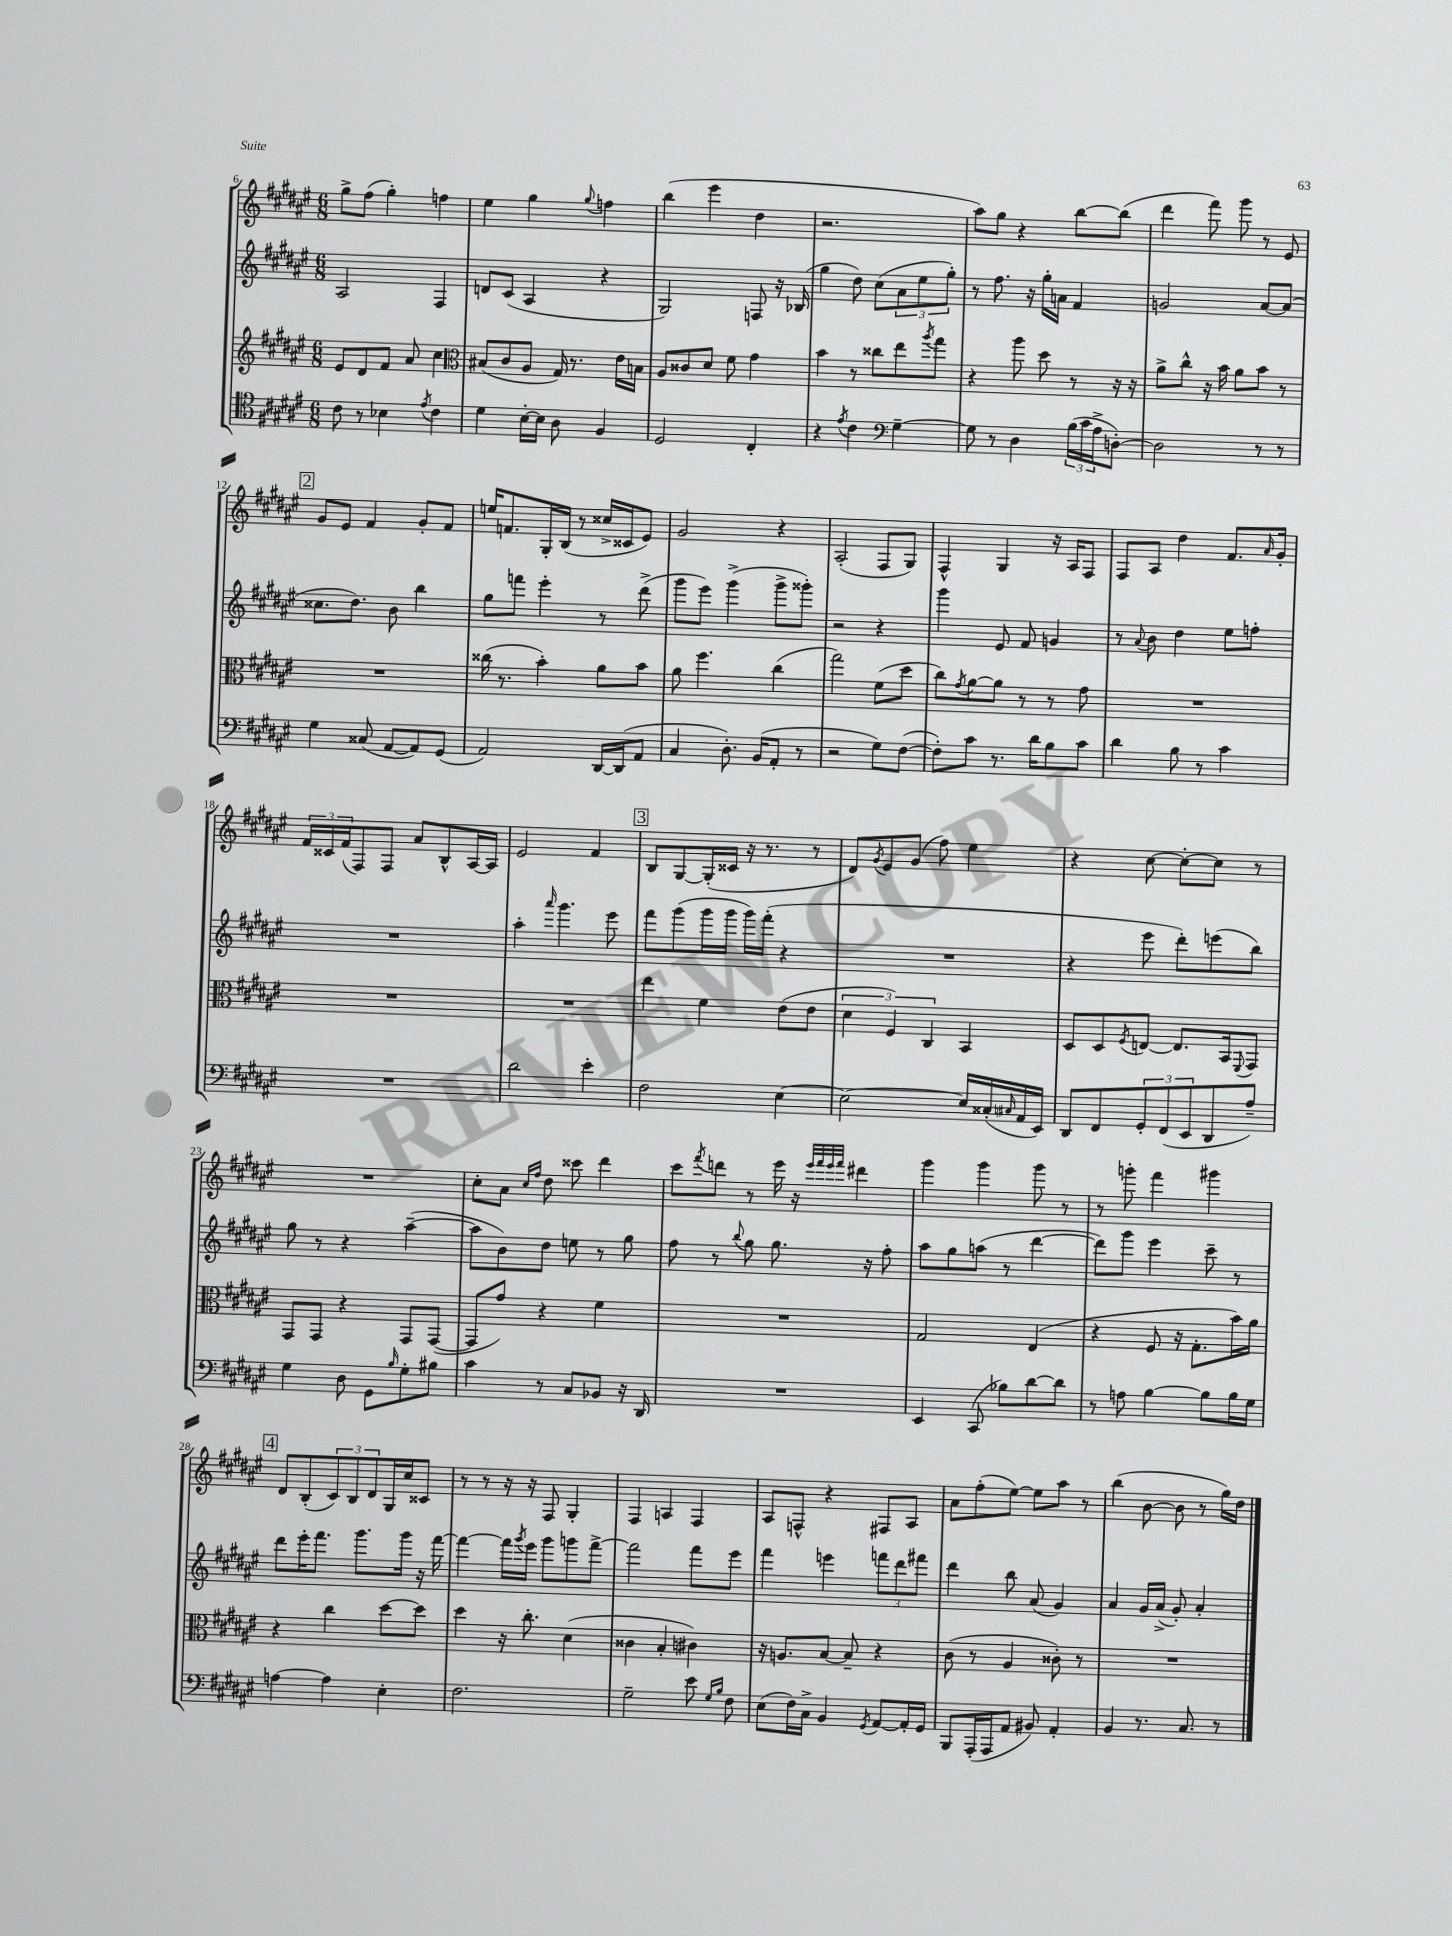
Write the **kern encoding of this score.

**kern	**kern	**kern	**kern
*staff4	*staff3	*staff2	*staff1
*clefC4	*clefG2	*clefG2	*clefG2
*k[f#c#g#d#a#e#]	*k[f#c#g#d#a#e#]	*k[f#c#g#d#a#e#]	*k[f#c#g#d#a#e#]
*M6/8	*M6/8	*M6/8	*M6/8
8c#\	8e#/L	2A#/	8gg#^\L
8r	8d#/	.	(8ff#\J
4B-\	8f#/J	.	4gg#'\)
.	8a#/	.	.
8qe#/	.	.	.
4c#\	4cc#\	4F#/	4ff\
=	=	=	=
*	*clefC3	*	*
4d#\	(8B#/L	8d/L	4ee#\
.	8c#/	(8c#/J	.
[16B'\LL	8A#/J	4A#/	4gg#\
16B\]JJ	.	.	.
8A#\	16G#/)	.	.
.	8.r	.	.
.	.	.	8qqgg#/
4F#/	.	4r	4ff\
.	16e#\LL	.	.
.	16B\JJ	.	.
=	=	=	=
2D#/	8A#/L	2G#/)	(4bb\
.	8c##/	.	.
.	8d#/J	.	4eee#\
.	8f#\	.	.
4C#'/	4g#\	8F/	4dd#\
.	.	16r	.
.	.	(16B-/	.
=	=	=	=
4r	4b\	4gg#\	2.r
8qe#/	.	.	.
4c#\	8r	8dd#\)	.
.	8cc##\L	(8cc#\L	.
*clefF4	*	*	*
[4G#~\	8ee#\	12a#\	.
.	.	12ee#\	.
.	8qaa#/	.	.
.	8gg#\J	.	.
.	.	12gg#'\J)	.
=	=	=	=
8G#\]	4r	8r	8aa#\L)
8r	.	8.ff#\	8gg#\J
4D#\	8aa#\	.	4r
.	.	16r	.
.	8dd#\	16gg#'\LL	.
.	.	16a\JJ	.
(24B\LL	8r	4f#/	[8bb\L
24c#\	.	.	.
24A#^\J	.	.	.
[8D'\J)	16r	.	(8bb\]J
.	16r	.	.
=	=	=	=
2D\]	8a#^\L	2g/	4ddd#\
.	8cc#^^\J	.	.
.	16r	.	8fff#\)
.	16b\	.	.
.	8a#\L	.	8ggg#\
8r	8b\J	[8a#/L	8r
8r	8r	(8a#/]J	8e#/
=	=	=	=
4G#\	2.r	8.cc##\L	8g#/L
.	.	.	8e#/J
.	.	8.dd#\J)	.
(8C##/	.	.	4f#/
[8AA#/L	.	8b\	.
8AA#/])	.	4bb\	8g#'/L
(8GG#/J	.	.	8f#/J
=	=	=	=
2AA#/)	(16cc##\	8gg#\L	16ee/LK
.	8.r	.	8.f/
.	.	8fff\J	.
.	4b'\)	4eee#'\	16G#'/L
.	.	.	(16B/JJ
.	.	.	8r
[16DD#/LL	8a#\L	8r	16cc##^/LL
(16DD#/]J	.	.	16c##/J
8AA#/J	8b\J	(8ddd#^\	8e#/J)
=	=	=	=
4C#/	8a#\	8ggg#\L	2g#/
.	4.ff#\	8eee#\J)	.
8.D#'\)	.	(4ggg#^\	.
(16BB/LK	.	.	.
8AA#'/J	(4cc#\	8ggg#^\L	4r
8r	.	8ggg##'\J)	.
=	=	=	=
2r	2gg#\)	2r	(2A#'/
8G#\L)	(8f#\L	4r	8F#/L
([8F#\J	8dd#\J	.	8G#/J)
=	=	=	=
8F#'\]L)	8cc#\L)	4ggg#\	4F#^^/
.	8qg#/	.	.
8c#\J	[8a#\	.	.
8.r	8a#\]J	8e#/	4G#/
.	8r	8f#/	.
16d#\LK	.	.	.
8B\	8r	4g/	16r
.	.	.	16A#/LK
8c#\J	8g#\	.	8F#/J
=	=	=	=
4d#\	2.r	8r	8F#/L
.	.	8qqa#/	.
.	.	8b\	8A#/J
8B\	.	4dd#\	4dd#\
8r	.	.	.
4c#\	.	8ee#\L	8.f#/L
.	.	8ff'\J	.
.	.	.	16qqa#/
.	.	.	16g#'/Jk
=	=	=	=
2.r	2.r	2.r	24f#/LL
.	.	.	24c##/
.	.	.	(24f#/J
.	.	.	8F#/)
.	.	.	8F#/J
.	.	.	8a#/L
.	.	.	8B^^/
.	.	.	[16A#/L
.	.	.	16A#/]JJ
=	=	=	=
2d#\	2.r	4aa#'\	2e#/
.	.	16qqaaa#/	.
.	.	4.ggg#\	.
4e#'\	.	.	4f#/
.	.	8eee#\	.
=	=	=	=
2F#\	4ee#\	8fff#\L	8B/L
.	.	(8ggg#\	[8G#/
.	4f#\	16ggg#\L	(16G#'/]L
.	.	16ggg#\JJ	16c##/JJ
.	.	16ggg#\LL)	16r
.	.	(16fff#'\JJ	8.r
[4E#\	(8e#\L	4r	.
.	8e#\J	.	8r
=	=	=	=
2E#\_	6d#\	2.r	8d#/L)
.	.	.	8qg#/
.	.	.	8e#/
.	6F#/)	.	.
.	.	.	(8g#/J
.	6C#/	.	.
.	.	.	8ff#\)
16E#/]LL	4BB/	.	4ee#\
(16C##'/	.	.	.
16qqC#/	.	.	.
16AA#/	.	.	.
16EE#/JJ)	.	.	.
=	=	=	=
8DD#/L	8D#/L	4r	4r
8FF#/	8D#/	.	.
.	8qF#/	.	.
12GG#'/	[8E/J	8eee#\	[8cc#\
(12FF#/	.	.	.
.	8.E/]L	8ddd#'\L)	8cc#'\_L
12EE#/	.	.	.
8DD#/	.	(8eee\	8cc#\]J
.	16BB/k	.	.
.	8qqFF#/	.	.
8A#~/J)	8GG#/J	8bb\J)	8r
=	=	=	=
4G#\	8GG#/L	8gg#\	2.r
.	8GG#/J	8r	.
8D#\	4r	4r	.
8GG#\L	.	.	.
16qqB/	.	.	.
8G#'\	8GG#/L	([4aa#~\	.
8B#\J	([8GG#/J	.	.
=	=	=	=
4c#\	8GG#/]L	8aa#\]L	8cc#'\L
.	8g#/J)	8b\)	8a#\J
.	.	.	16qqcc#/LL
.	.	.	16qqff#/JJ
8r	4r	8dd#\J	8dd#\
8C#/L	.	8ee\	8ccc##\
8BB-/J	4f#\	8r	4ddd#\
16r	.	8gg#\	.
16DD#/	.	.	.
=	=	=	=
2.r	2.r	8ff#\	8ccc#\L
.	.	.	8qfff#/
.	.	8r	8ddd\J
.	.	8qqbb/	.
.	.	8gg#\	8r
.	.	8.gg#\	16eee#\
.	.	.	16r
.	.	.	32qqeee#/LLL
.	.	.	32qqfff#/
.	.	.	32qqeee#/
.	.	.	32qqfff#/JJJ
.	.	.	4ddd#\
.	.	16r	.
.	.	8ff#'\	.
=	=	=	=
4EE#/	2G#/	8aa#\L	4ggg#\
.	.	8gg#\	.
(8CC#/	.	(8aa\J	4ggg#\
8B-\L)	.	8r	.
[8d#\	(4E#/	[4ddd#\	8ggg#\
8d#\]J	.	.	8r
=	=	=	=
8r	4r	8ddd#\]L)	8r
8A\	.	8ggg#\J	8ggg'\
[4B\	8F#/	4eee#\	4fff#\
.	16r	.	.
.	8.G#'\L	.	.
8B\]L	.	8ccc#~\	4ggg#\
16B\L	16b\L)	8r	.
16G#\JJ	16a#\JJ	.	.
=	=	=	=
[4A\	4r	8ddd#\L	8d#/L
.	.	16eee#'\K	(8B'/
.	.	8.fff#\J	.
4A\]	4cc#\	.	12c#/)
.	.	.	12B/
.	.	8.ggg#\L	.
.	.	.	12d#/
4E#'\	[8dd#\L	.	16G#/L
.	.	16ggg#\Jk	16cc#/J
.	8dd#\]J	16r	8c##/J
.	.	[16fff#\	.
=	=	=	=
2.F#\	4dd#\	4fff#\_	8r
.	.	.	8r
.	16r	16fff#\]LL	16r
.	.	8qggg#/	.
.	8.cc#'\	16eee#\JJ	16r
.	.	8ggg#\L	8F#/
.	(4d#\	8ggg\	4G#'/
.	.	[8fff#^\J	.
=	=	=	=
2G#~\	4c##\	2fff#\]	4F#/
.	4B'/	.	4A/
8e#\	4c#\)	8fff#\L	4F#/
16qqG#/LL	.	.	.
16qqB/JJ	.	.	.
8F#\	.	8eee#\J	.
=	=	=	=
(8E#\L	16r	4fff#\	8A#/L
.	8.A/L	.	.
16F#\L)	.	.	8F^^/J
16C#^\JJ	.	.	.
4BB/	[8B/J	4eee\	4r
.	8B~/]	.	.
8qGG#/	.	.	.
[8AA#/L	4r	12fff\L	8F#/L
.	.	12ddd#\	.
16AA#'/]L	.	.	8A#/J
.	.	12fff#\J	.
16GG#/JJ	.	.	.
=	=	=	=
8BBB/L	(8c#\	4ddd#\	8a#\L
(16AAA#'/L	8r	.	(8ff#'\
16AAA#/J	.	.	.
8AA#/J	4A#/	8bb\	[8ee#\J)
8BB#/)	.	(8a#/	8ee#\]L
4AA#'/	8c##'\)	4g#/)	8aa#\J
.	8r	.	8r
=	=	=	=
4BB/	2.r	4a#/	(4bb\
8.r	.	16g#/LL	[8b\
.	.	(16a#^/JJ	.
.	.	8g#'/)	8b\]
8.C#/	.	.	.
.	.	4a#'/	8r
8r	.	.	16gg#\LL)
.	.	.	16dd#\JJ
==	==	==	==
*-	*-	*-	*-
